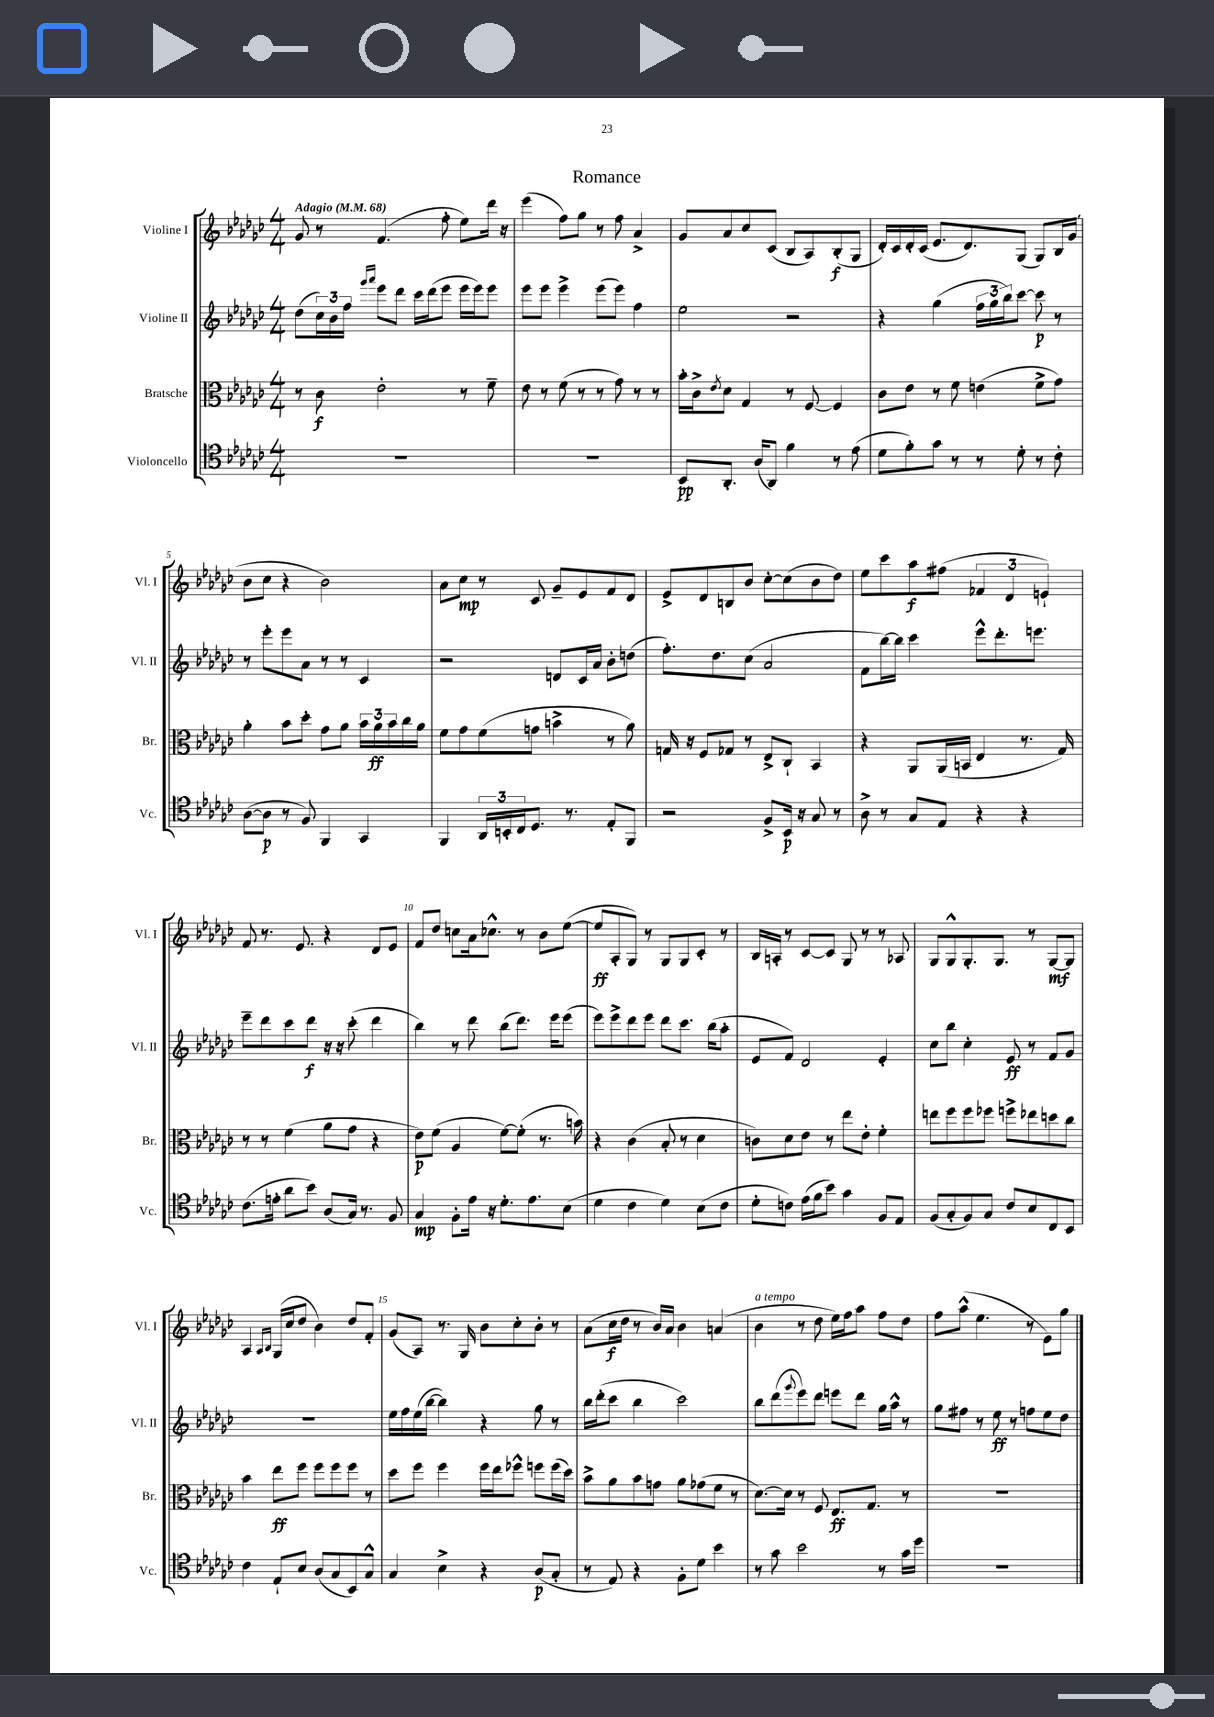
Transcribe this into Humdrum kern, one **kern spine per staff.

**kern	**kern	**kern	**kern
*staff4	*staff3	*staff2	*staff1
*clefC4	*clefC3	*clefG2	*clefG2
*k[b-e-a-d-g-c-]	*k[b-e-a-d-g-c-]	*k[b-e-a-d-g-c-]	*k[b-e-a-d-g-c-]
*M4/4	*M4/4	*M4/4	*M4/4
*MM68	*MM68	*MM68	*MM68
1r	8r	(8dd-	8g-
.	8c-	24cc-)	8r
.	.	24b-	.
.	.	24ff	.
.	.	16qqggg-	.
.	.	16qqaaa-	.
.	2e-'	8eee-	(4.f
.	.	8ddd-	.
.	.	16ccc-	.
.	.	(16ddd-	.
.	.	8eee-	8ff'
.	8r	16eee-	8ee-)
.	.	16eee-)	.
.	8f~	8eee-	16ddd-
.	.	.	16r
=	=	=	=
1r	8e-	8eee-	(4eee-
.	8r	8eee-	.
.	(8f	4eee-^	8ff)
.	8r	.	8gg-
.	8r	(8eee-	8r
.	8g-)	8eee-)	8ff
.	8r	4ff	4a-^
.	8r	.	.
=	=	=	=
8BB-	16b-'	2ee-	8g-
.	16c-^	.	.
.	8qe-	.	.
8.AA-'	8d-	.	8a-
.	4G-	.	8cc-
(16A-	.	.	.
8AA-)	.	.	(8c-
4f	8r	2r	8B-
.	[8F	.	8A-)
8r	4F]	.	(8B-'
(8e-	.	.	8G-
=	=	=	=
8d-	8c-	4r	16d-')
.	.	.	16c-
8f')	8e-	.	16d-'
.	.	.	(16c-
8g-	8r	(4gg-	8.e-
8r	8f	.	.
.	.	.	8.d-)
8r	(4e	24ff	.
.	.	24gg-	.
.	.	24bb-)	.
8d-'	.	[8ccc-	(8G-
8r	8f^	8ccc-]	8G-)
8c-'	8g-)	8r	16B-
.	.	.	(16g-
=	=	=	=
([8A-	4a-'	8r	8b-
8A-]	.	8eee-'	8cc-
8r	8b-	8eee-	4r
8F)	8dd-'	8a-	.
4FF	8g-	8r	2b-)
.	8a-	8r	.
4GG-	24b-	4c-	.
.	24a-	.	.
.	24b-	.	.
.	16cc-	.	.
.	16a-	.	.
=	=	=	=
4FF	8f	2r	8a-
.	8g-	.	8cc-
24AA-	(8f	.	8r
24BB'	.	.	.
24C-	.	.	.
8.D-	8g	.	8c-
.	4b^	8d	8g-~
8.r	.	.	.
.	.	16c-	8e-
.	.	16a-	.
8E-'	8r	8b-'	8f
8FF	8a-)	(8dd	8d-
=	=	=	=
2r	16G	8.ff')	8e-^
.	16r	.	.
.	8F	.	8d-
.	.	8.dd-	.
.	8G-	.	8B
.	8r	(8cc-	8b-
8F^	8E-^	2a-	[8cc-'
16BB-	8C-`	.	(8cc-]
16r	.	.	.
8G-	4BB-	.	8b-
8r	.	.	8dd-)
=	=	=	=
8A-^	4r	8f	8ee-
8r	.	[16bb-)	8ccc-
.	.	16bb-]	.
8G-	8AA-	4ccc-	8aa-
8E-	(16AA-	.	(8ff#
.	16BB	.	.
4r	4E-	8eee-^^	6f-
.	.	8.ddd-'	.
.	.	.	6d-
4r	8.r	.	.
.	.	8.eee	.
.	.	.	6e`)
.	16G-)	.	.
=	=	=	=
(8.c-	8r	8eee-~	8f
.	8r	8ddd-	8.r
16e'	.	.	.
8a-	(4f	8ccc-	.
.	.	.	8.e-
8b-)	.	8ddd-	.
(8A-	8a-	16r	4r
.	.	16r	.
16G-)	8g-	(8ccc-'	.
8.r	.	.	.
.	4r	4ddd-	8d-
8F	.	.	8e-
=	=	=	=
4G-	8e-)	4bb-)	8f
.	(8f	.	8dd-
8F'	4A-	8r	8cc
16e-	.	8ddd-	16a-
16r	.	.	8.cc-^^
8.d-'	[8f)	(8bb-	.
.	(8f']	8.ddd-)	8r
8.e-	.	.	.
.	8.r	.	8b-
.	.	16eee-	.
(8B-	.	(8eee-	([8ee-
.	16b)	.	.
=	=	=	=
4d-	4r	8eee-)	8ee-]
.	.	8eee-^	8A-'
4c-	(4c-	8ddd-	8G-)
.	.	8eee-	8r
4d-)	8B-'	8ddd-	8G-
.	8r	8.ccc-	8G-
(8B-	4d-	.	8c-'
.	.	(16bb-	.
8c-	.	8aa-'	8r
=	=	=	=
8d-'	8c)	8e-	16B-
.	.	.	16A'
8c)	8d-	8f)	8r
(16e-	8e-	2d-	[8c-
16f	.	.	.
8b-)	8r	.	8c-]
4g-	8ee-	.	8G-
.	8e-'	.	8r
8F	4f'	4e-'	8r
8E-	.	.	8A-
=	=	=	=
(8F	8ee	8cc-	8G-
8G-'	8ff	8bb-	8G-^^
8F)	8ff	4cc-'	8.G-'
8G-	8ff-	.	.
.	.	.	8.G-
8c-	8ff^	8e-	.
8B-	8ee-	8r	8r
8C-	8dd	8f	[8G-
8BB-	8cc-	8g-	8G-]
=	=	=	=
4c-	4b-	1r	4A-
.	.	.	16qqA-
.	.	.	16qqB-
8E-`	8ee-	.	(16G-
.	.	.	16cc-
8B-	8ff	.	8dd-
(8A-	8ff	.	4b-)
8G-	8ff	.	.
8BB-)	8ff	.	8dd-
8G-^^	8r	.	8f'
=	=	=	=
4G-	8dd-	16ee-	(8g-
.	.	16ff	.
.	8ff	(16ee-	8A-)
.	.	[16bb-	.
4B-^	4ff	4bb-])	8.r
.	.	.	16G-
4r	16ff	4r	8b-
.	16ee-	.	.
.	8ff-^^	.	8cc-'
(8A-	8ff	8gg-	8b-'
8G-'	(16ff	8r	8r
.	16dd-)	.	.
=	=	=	=
8r	8b-^	16bb-	(8a-
.	.	(16ddd-'	.
8E-)	8a-	8ccc-	16cc-
.	.	.	16dd-
4r	8b-	4bb-	8r
.	8g	.	16b-)
.	.	.	16a-
8F'	8a-	2ccc-)	4b-
8d-	(8g-	.	.
4b-	8f	.	(4a
.	8r	.	.
=	=	=	=
8r	[8.d-)	8bb-	4b-
8g-	.	(8ddd-	.
.	16d-]	.	.
.	.	8qqggg-	.
2b-	8r	8eee-)	8r
.	8F	8ddd-	8dd-
.	8.E-	8eee	16ee-)
.	.	.	16ff
.	.	8ddd-	8aa-
.	8.G-	.	.
8r	.	16gg-	8ff
.	.	16aa-^^	.
16g-	8r	8r	8dd-
16dd-	.	.	.
=	=	=	=
1r	1r	8gg-	8ff
.	.	8ff#	(8aa-^^
.	.	8r	4.ee-
.	.	8ee-	.
.	.	8r	.
.	.	8ff	8r
.	.	8ee-	8e-)
.	.	8dd-	8gg-
==	==	==	==
*-	*-	*-	*-
